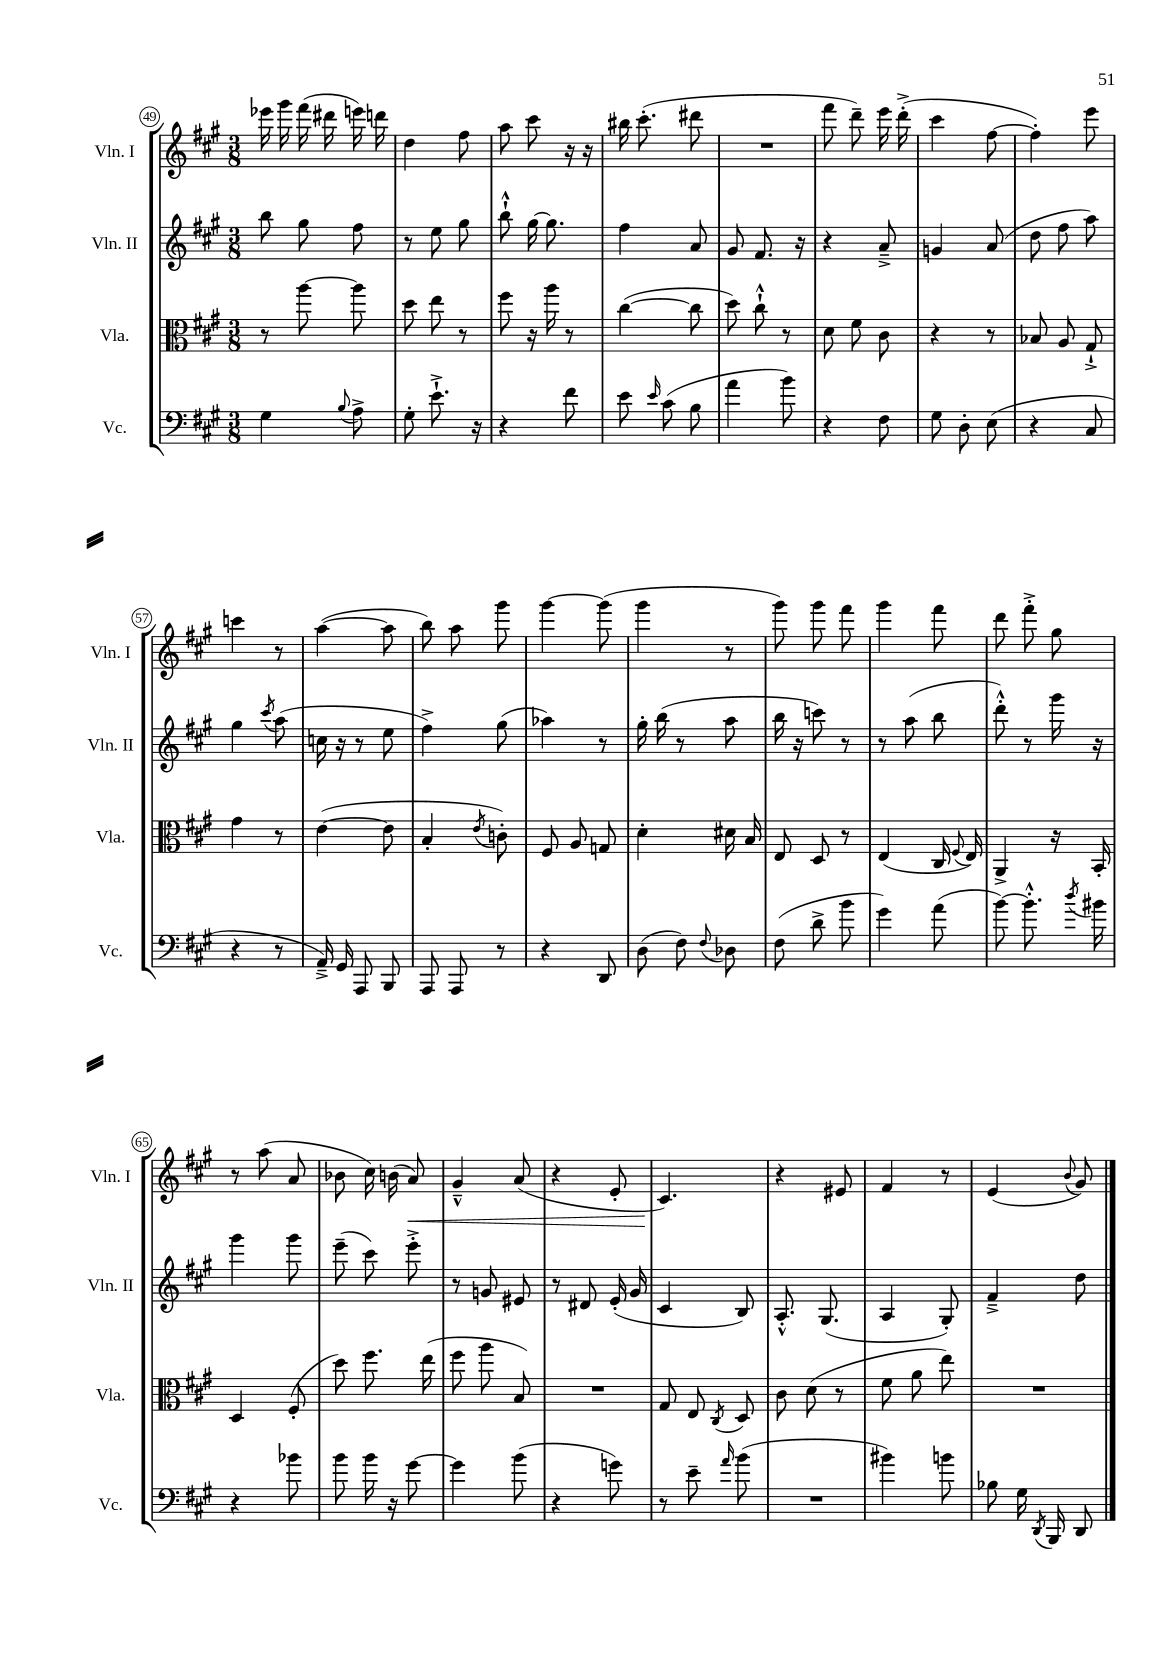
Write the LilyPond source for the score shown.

<<
\new StaffGroup <<
\new Staff = "s0" \with { instrumentName = "Vln. I" shortInstrumentName = "Vln. I" } {
    \clef treble \key a \major \numericTimeSignature \time 3/8
    \autoBeamOff ees'''16 gis'''16 fis'''16( dis'''16 e'''16) d'''16 |
    d''4 fis''8 |
    a''8 cis'''8 r16 r16 |
    bis''16 cis'''8.-.( dis'''8 |
    R4. |
    fis'''8 d'''8--) e'''16 d'''16-.->( |
    cis'''4 fis''8~ |
    fis''4-.) e'''8 |
    c'''4 r8 |
    a''4~( a''8 |
    b''8) a''8 gis'''8 |
    gis'''4~ gis'''8( |
    gis'''4 r8 |
    gis'''8) gis'''8 fis'''8 |
    gis'''4 fis'''8 |
    d'''8 fis'''8-.-> gis''8 |
    r8 a''8( a'8 |
    bes'8 cis''16) b'16( a'8\<) |
    gis'4---^ a'8( |
    r4 e'8-. |
    cis'4.\!) |
    r4 eis'8 |
    fis'4 r8 |
    e'4( \appoggiatura { b'8 } gis'8) \bar "|." |
}
\new Staff = "s1" \with { instrumentName = "Vln. II" shortInstrumentName = "Vln. II" } {
    \clef treble \key a \major \numericTimeSignature \time 3/8
    \autoBeamOff b''8 gis''8 fis''8 |
    r8 e''8 gis''8 |
    b''8-!-^ gis''16~ gis''8. |
    fis''4 a'8 |
    gis'8 fis'8. r16 |
    r4 a'8---> |
    g'4 a'8( |
    d''8 fis''8 a''8) |
    gis''4 \acciaccatura { cis'''8 } a''8( |
    c''16 r16 r8 e''8 |
    fis''4->) gis''8( |
    aes''4) r8 |
    gis''16-. b''16( r8 a''8 |
    b''16 r16 c'''8) r8 |
    r8 a''8( b''8 |
    d'''8-.-^) r8 gis'''16 r16 |
    gis'''4 gis'''8 |
    e'''8--( cis'''8) e'''8-.-> |
    r8 g'8 eis'8 |
    r8 dis'8 e'16-.( gis'16 |
    cis'4 b8) |
    a8.-.-^ gis8.( |
    a4 gis8-.) |
    fis'4---> d''8 \bar "|." |
}
\new Staff = "s2" \with { instrumentName = "Vla." shortInstrumentName = "Vla." } {
    \clef alto \key a \major \numericTimeSignature \time 3/8
    \autoBeamOff r8 a''8~ a''8 |
    d''8 e''8 r8 |
    fis''8 r16 a''16 r8 |
    cis''4~( cis''8 |
    d''8) cis''8-!-^ r8 |
    d'8 fis'8 cis'8 |
    r4 r8 |
    bes8 a8 gis8-!-> |
    gis'4 r8 |
    e'4~( e'8 |
    b4-. \acciaccatura { e'8 } c'8-.) |
    fis8 a8 g8 |
    d'4-. dis'16 b16 |
    e8 d8 r8 |
    e4( cis16 \appoggiatura { fis8 } e16) |
    a,4-> r16 b,16-. |
    d4 fis8-.( |
    d''8) fis''8. e''16( |
    fis''8 a''8 b8) |
    R4. |
    gis8 e8 \acciaccatura { cis8 } d8 |
    cis'8 d'8( r8 |
    fis'8 a'8 e''8) |
    R4. \bar "|." |
}
\new Staff = "s3" \with { instrumentName = "Vc." shortInstrumentName = "Vc." } {
    \clef bass \key a \major \numericTimeSignature \time 3/8
    \autoBeamOff gis4 \appoggiatura { b8 } a8-> |
    gis8-. e'8.-!-> r16 |
    r4 fis'8 |
    e'8 \grace { e'16 } cis'8( b8 |
    a'4 b'8) |
    r4 fis8 |
    gis8 d8-. e8( |
    r4 cis8 |
    r4 r8 |
    a,16--->) gis,16 a,,8 b,,8 |
    a,,8 a,,8 r8 |
    r4 d,8 |
    d8( fis8) \appoggiatura { fis8 } des8 |
    fis8( d'8-> b'8 |
    gis'4) a'8( |
    b'8~) b'8.-.-^ \acciaccatura { d''8 } bis'16 |
    r4 bes'8 |
    b'8 b'16 r16 gis'8~ |
    gis'4 b'8( |
    r4 g'8) |
    r8 e'8-- \grace { a'16 } b'8( |
    R4. |
    bis'4) b'8 |
    bes8 gis16 \acciaccatura { d,8 } b,,16 d,8 \bar "|." |
}
>>
>>
\layout { \context { \Score currentBarNumber = #49 \override BarNumber.stencil = #(make-stencil-circler 0.1 0.3 ly:text-interface::print) } }
